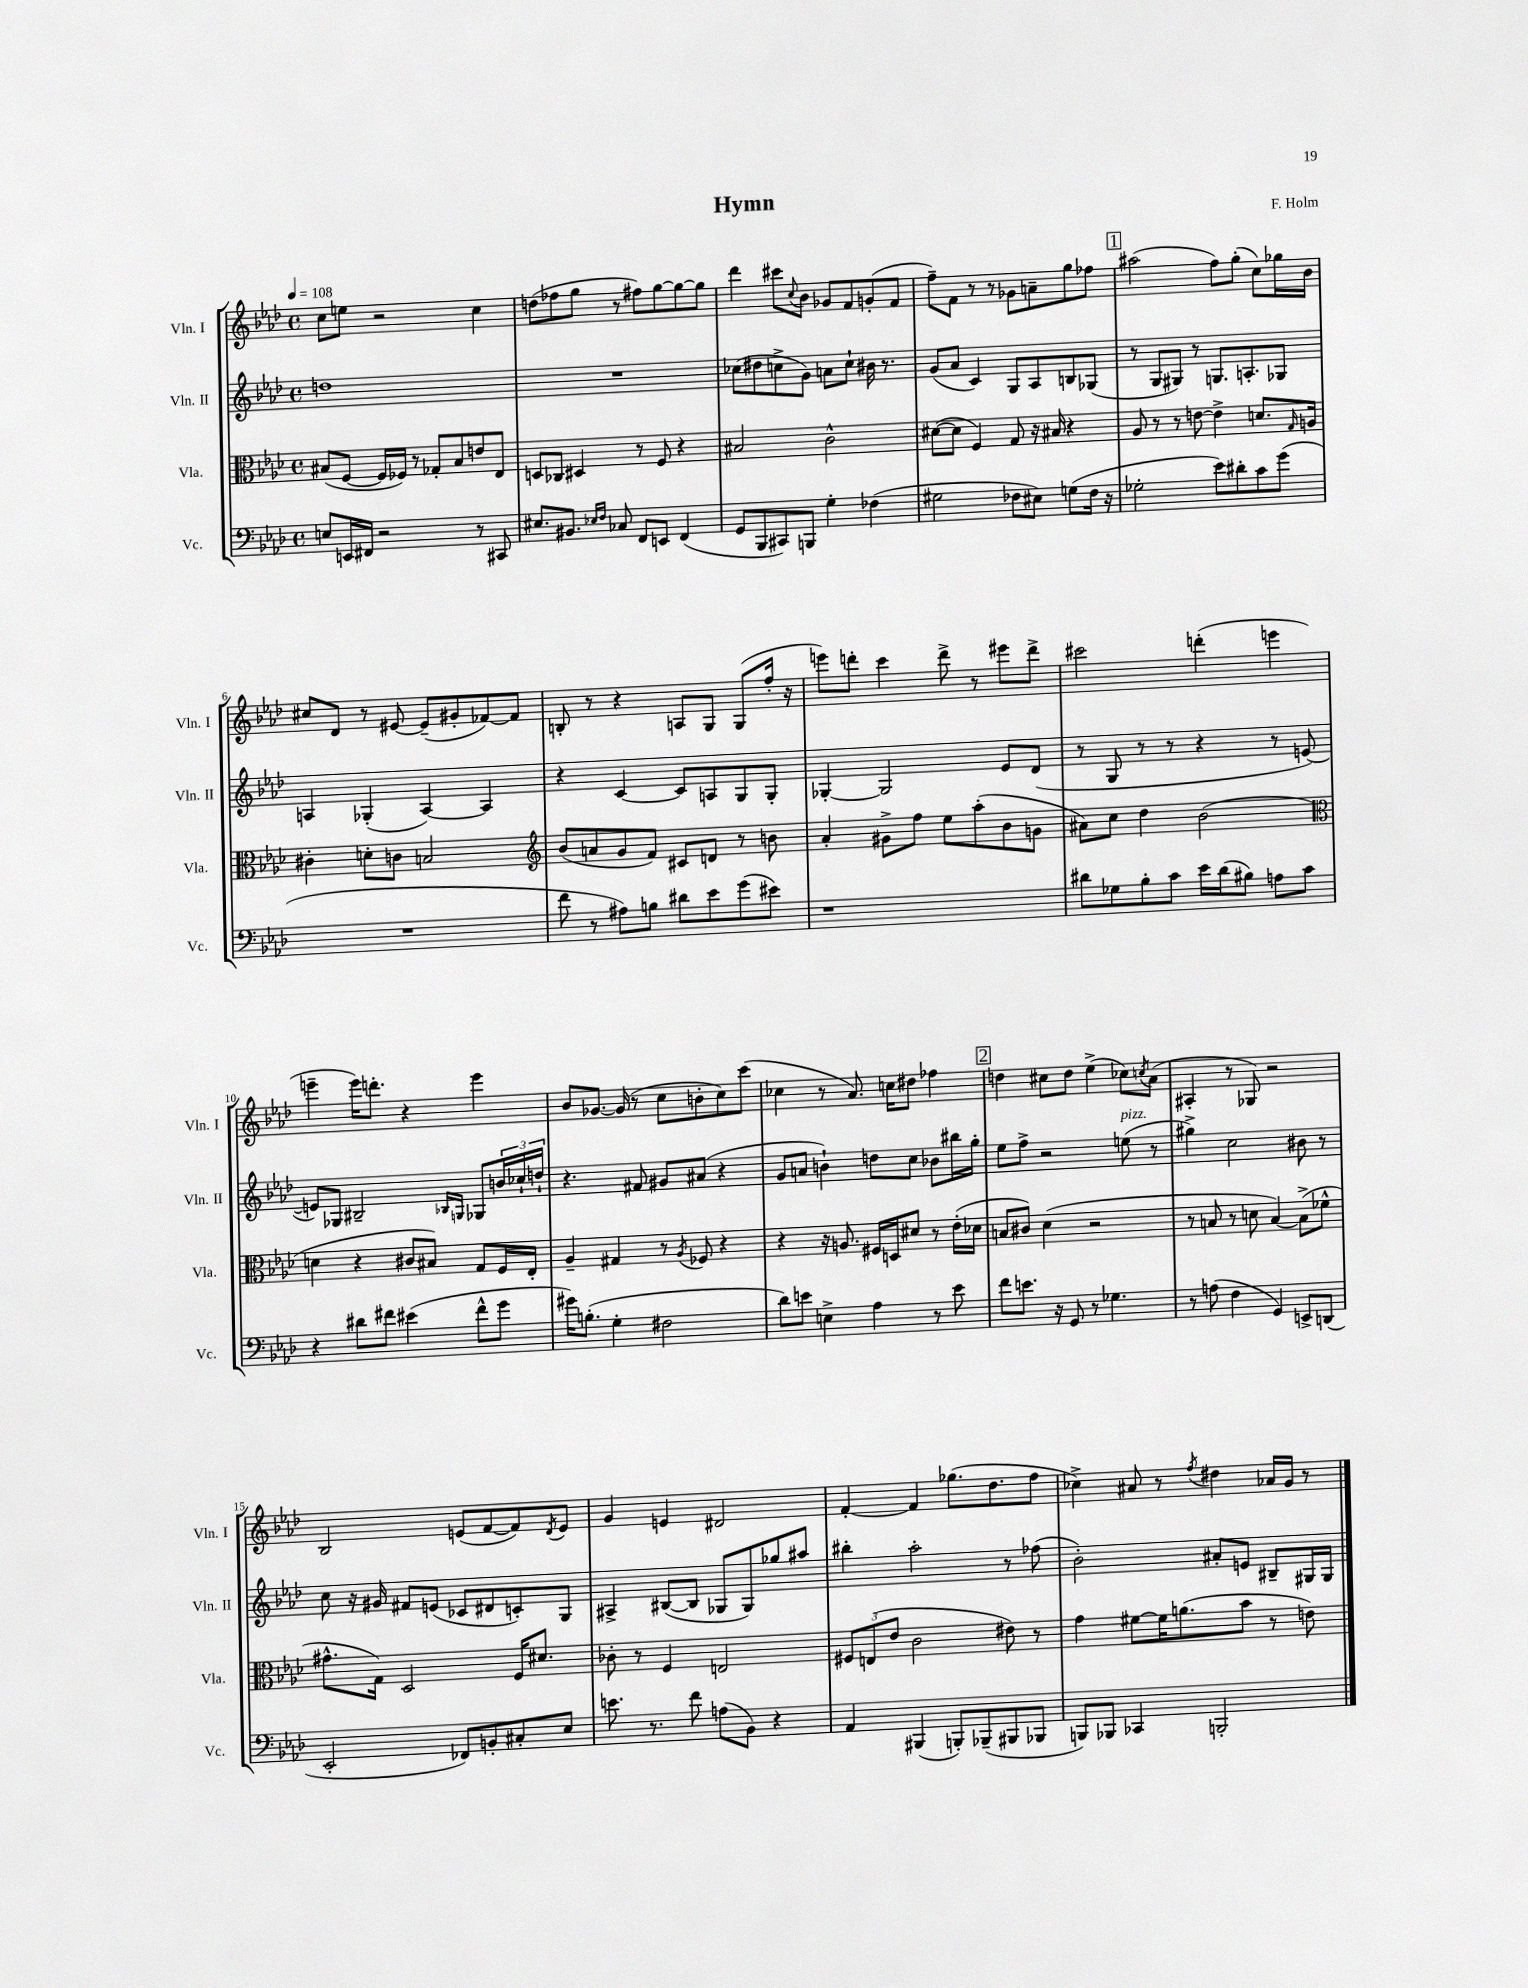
\header { title = "Hymn" composer = "F. Holm" }
<<
\new StaffGroup <<
\new Staff = "s0" \with { instrumentName = "Vln. I" shortInstrumentName = "Vln. I" } {
    \clef treble \key aes \major \defaultTimeSignature \time 4/4 \tempo 4 = 108
    c''8 e''8 r2 c''4 |
    d''8( fes''8 g''8 r8 fis''8) g''8~ g''8~ g''8 |
    des'''4 cis'''8 \appoggiatura { c''8 } bes'8 ges'8 f'8 g'8-.( f'8 |
    f''8--) f'8 r8 r8 ges'8 a'8-- g''8 fes''8 |
    \mark \markup { \box "1" } ais''2( f''8) g''8-.( c''8) ges''16 bes'16 |
    cis''8 des'8 r8 eis'8~ eis'8--( gis'8-. fes'8~) fes'8 |
    b8-. r8 r4 a8 g8 g8( f''16-. r16 |
    e'''8) d'''8-. c'''4 d'''8-> r8 eis'''8 d'''8-> |
    cis'''2 d'''4-.( e'''4 |
    e'''4-- e'''16) d'''8.-. r4 e'''4 |
    bes'8 ges'8.~ ges'16( r8 c''8 b'8-. c''8) c'''8( |
    ces''4 r8 aes'8.) c''16 dis''8 fes''4 |
    \mark \markup { \box "2" } d''4 cis''8 d''8 ees''4->( ces''8) \acciaccatura { c''8 } aes'8( |
    ais4-. r8 ges8) r2 |
    bes2 e'8( f'8~ f'8) \acciaccatura { des'8 } e'8 |
    g'4 e'4 dis'2 |
    f'4~-. f'4 ges''8.( des''8. f''8 |
    ces''4->) ais'8 r8 \acciaccatura { f''8 } dis''4 aes'16 g'16 r8 \bar "|." |
}
\new Staff = "s1" \with { instrumentName = "Vln. II" shortInstrumentName = "Vln. II" } {
    \clef treble \key aes \major \defaultTimeSignature \time 4/4
    d''1 |
    R1 |
    ces''8( dis''8 c''8-> g'8) a'8 c''8-! bis'16 r8. |
    g'8( aes'8 c'4) g8 aes8 b8 ges8( |
    \mark \markup { \box "1" } r8 g8 gis8) r8 g8. a8.-. ges8 |
    a4 ges4-.( a4~) a4 |
    r4 c'4~ c'8 a8 g8 g8-. |
    ges4~-. ges2 ees'8 des'8( |
    r8 g8 r8 r8 r4 r8 e'8~ |
    e'8) ges8 bis2-- \grace { bes16 g16 } ges8 \tuplet 3/2 { b'16 ces''16-! d''16-! } |
    r4. fis'8 gis'8 ais'8( r4 |
    g'8 a'8 b'4-!) d''8 c''8 bes'8 bis''16 g''16-. |
    \mark \markup { \box "2" } ees''8 f''8-> r2 e''8^\markup { \italic "pizz." }( r8 |
    gis''4->) c''2 bis'8 r8 |
    c''8 r16 gis'16 fis'8 e'8( ces'8 dis'8 c'8-.) g8 |
    ais4-> bis8~( bis8 ges8 ges8) ges''8 ais''8 |
    bis''4-. aes''2-. r8 fes''8( |
    bes'2-.) ais'8-. e'8 bis8-- gis16 gis16 \bar "|." |
}
\new Staff = "s2" \with { instrumentName = "Vla." shortInstrumentName = "Vla." } {
    \clef alto \key aes \major \defaultTimeSignature \time 4/4
    bis8( f8~ f16 fes16) r8 ges8-. bis8 e'8 ees8 |
    d8 ces8 dis4 r8 f8 r4 |
    bis2 c'2-^ |
    dis'8~( dis'8 f4) g8 r16 bis16 r4 |
    \mark \markup { \box "1" } aes8 r8 r8 e'8~ e'4-> d'8. \grace { g16 } a16 |
    cis'4-. d'8-. c'8 b2 |
    \clef treble bes'8( a'8 g'8 f'8) cis'8 d'8 r8 b'8 |
    aes'4-. gis'8-> f''8 ees''8 aes''8-.( bes'8 g'8 |
    ais'8) c''8 des''4 bes'2( |
    \clef alto d'4 r4 cis'8 bis8) g8 f16 ees16-. |
    aes4-- gis4 r8 \acciaccatura { aes8 } fes8 r4 |
    r4 r16 a8. fis16 d16 dis'8 r8 ees'16-.( des'16 |
    \mark \markup { \box "2" } b8 cis'8) des'4( r2 |
    r8 b8 r8 d'8 b4~) b8->( fes'8-^ |
    gis'8.-^ g16) des2 f16 dis'8. |
    ces'8-. r8 f4 e2 |
    \tuplet 3/2 { fis8 e8( ees'8 } c'2 eis'8) r8 |
    g'4 fis'8~ fis'16 a'8.( bes'8 r8 e'8) \bar "|." |
}
\new Staff = "s3" \with { instrumentName = "Vc." shortInstrumentName = "Vc." } {
    \clef bass \key aes \major \defaultTimeSignature \time 4/4
    e8 e,16 fis,16 r2 r8 cis,8 |
    eis8. bis,8. \grace { ees16 f16 } ces8 f,8 e,8 f,4( |
    g,8 bes,,8 cis,8) b,,8 g4-. fes4( |
    gis2 fes8 eis8) g8( fes16 r16 |
    \mark \markup { \box "1" } ges2-. ees'8) dis'8-. c'8 g'8( |
    R1 |
    f'8 r8 ais8) b8 dis'8 ees'8 g'8( eis'8) |
    r1 |
    dis'8 ges8 bes8-. c'8 ees'16 dis'16( bis8) a8 c'8 |
    r4 dis'8 fis'8 eis'4( fis'8-^ g'8 |
    gis'16) b8.-.( g4-. fis2 |
    des'8) e'8 e4-> aes4 r8 e'8 |
    \mark \markup { \box "2" } f'8 e'8. r16 g,8 r8 ges4. |
    r8 a8( f4 g,4) e,8-> d,8( |
    ees,2-. fes,8) b,8-. cis8-. ees8 |
    e'8. r8. f'8 a8( bes,8) r4 |
    aes,4 bis,,4( b,,8-.) bes,,8--( bis,,8 bes,,8 |
    b,,8) bes,,8 ces,4 b,,2-. \bar "|." |
}
>>
>>
